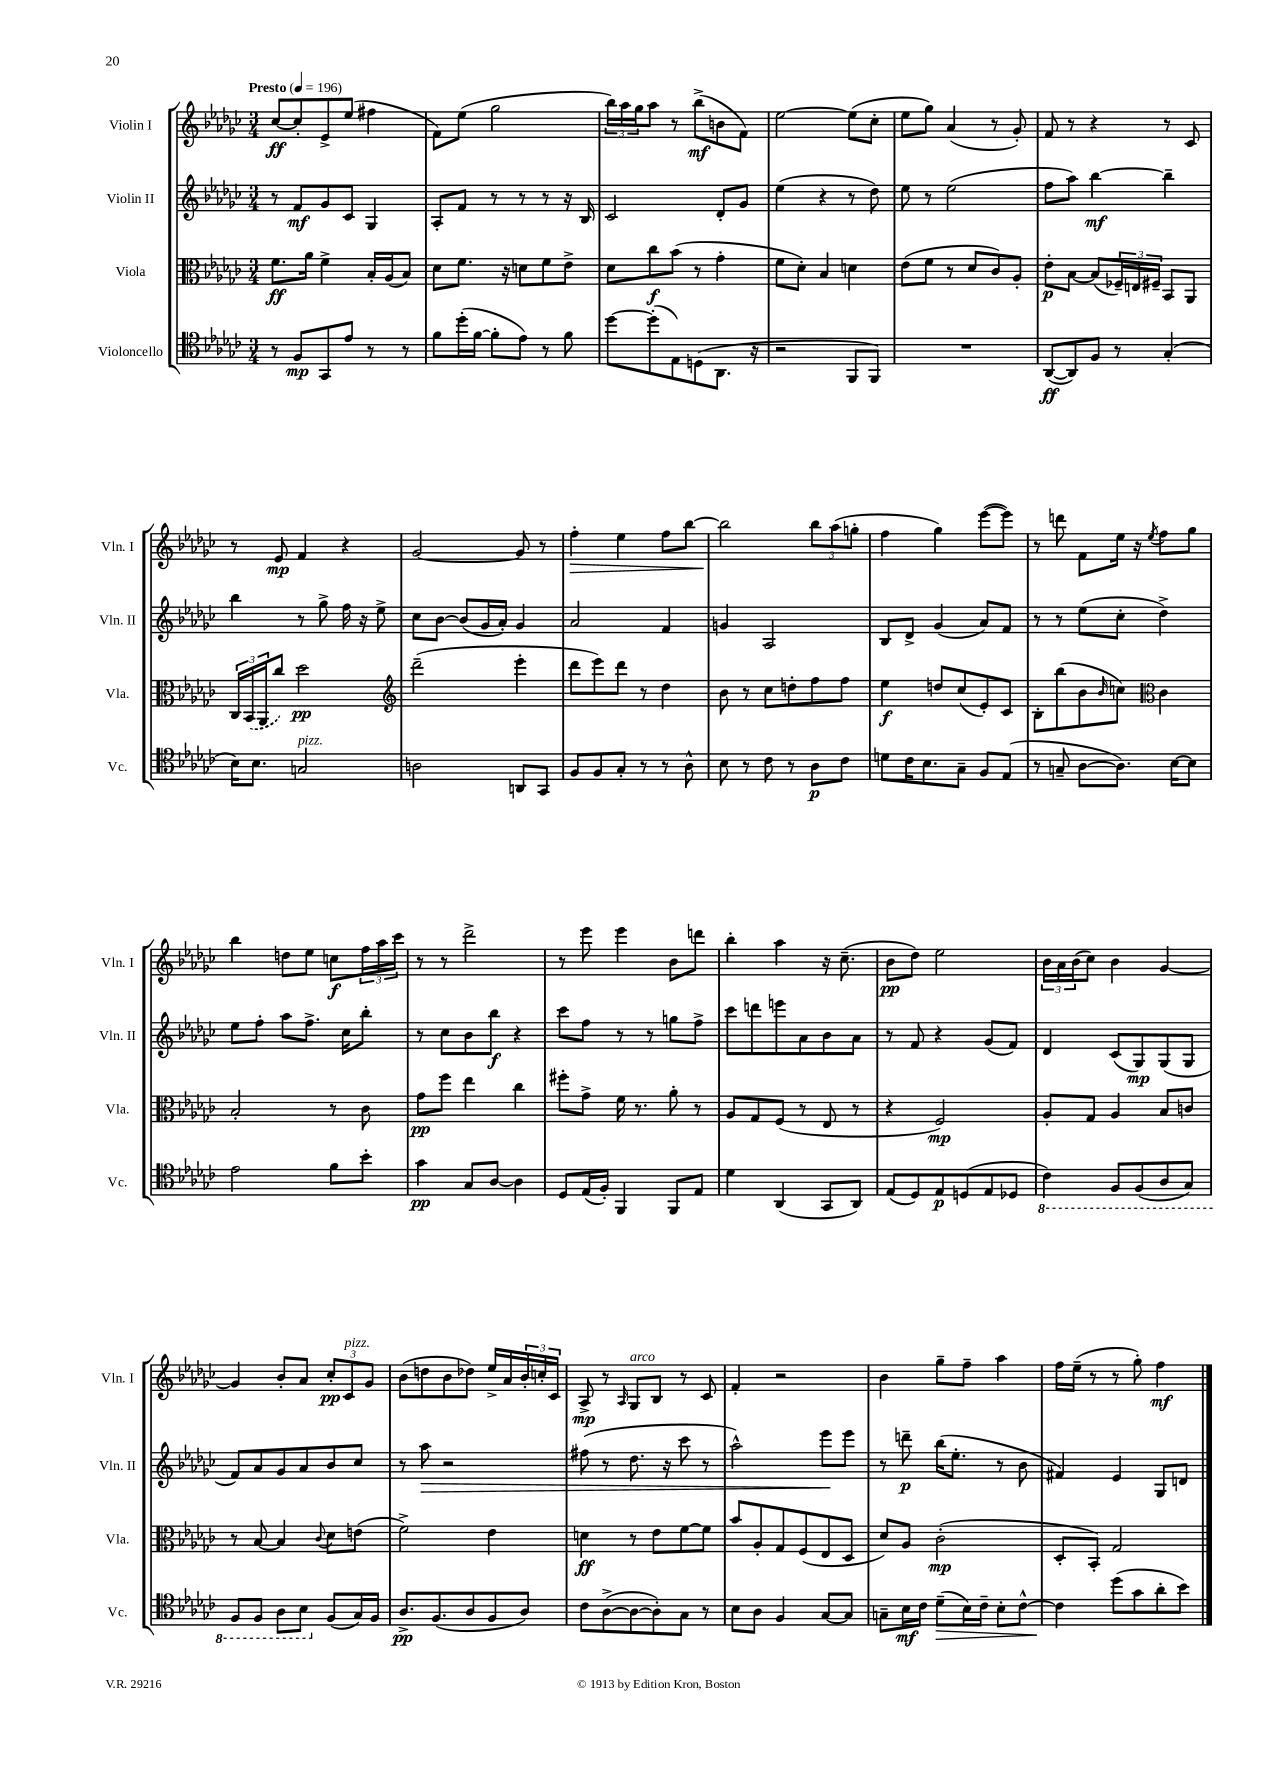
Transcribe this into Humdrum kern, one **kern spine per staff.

**kern	**dynam	**kern	**dynam	**kern	**dynam	**kern	**dynam
*part4	*part4	*part3	*part3	*part2	*part2	*part1	*part1
*staff4	*staff4	*staff3	*staff3	*staff2	*staff2	*staff1	*staff1
*I"Violoncello	*	*I"Viola	*	*I"Violin II	*	*I"Violin I	*
*I'Vc.	*	*I'Vla.	*	*I'Vln. II	*	*I'Vln. I	*
*clefC4	*	*clefC3	*	*clefG2	*	*clefG2	*
*k[b-e-a-d-g-c-]	*	*k[b-e-a-d-g-c-]	*	*k[b-e-a-d-g-c-]	*	*k[b-e-a-d-g-c-]	*
*M3/4	*	*M3/4	*	*M3/4	*	*M3/4	*
*MM196	*	*MM196	*	*MM196	*	*MM196	*
=1	=1	=1	=1	=1	=1	=1	=1
!	!	!	!	!	!	!LO:TX:a:B:t=Presto	!
8r	.	8.f\L	ff	8r	.	[8cc-/L	ff
8F/L	mp	.	.	8f/L	mf	8cc-'/]	.
.	.	16a-\Jk	.	.	.	.	.
8GG-/	.	4f^\	.	8g-/	.	8e-^/	.
8e-/J	.	.	.	8c-/J	.	(8ee-/J	.
8r	.	16B-'/LL	.	4G-/	.	4ff#X\	.
.	.	(16A-/J	.	.	.	.	.
8r	.	8B-/J)	.	.	.	.	.
=2	=2	=2	=2	=2	=2	=2	=2
8f\L	.	8d-\L	.	8A-'/L	.	8f\L)	.
(16dd-'\L	.	8.f\J	.	8f/J	.	(8ee-\J	.
[16f\JJ	.	.	.	.	.	.	.
8f'\L]	.	.	.	8r	.	2gg-\	.
.	.	16r	.	.	.	.	.
8e-\J)	.	8dn\L	.	8r	.	.	.
8r	.	8f\	.	8r	.	.	.
8f\	.	8e-^\J	.	16r	.	.	.
.	.	.	.	16B-/	.	.	.
=3	=3	=3	=3	=3	=3	=3	=3
[8dd-\L	.	8d-\L	.	2c-/	.	24bb-\LL)	.
.	.	.	.	.	.	24aa-\	.
.	.	.	.	.	.	24gg-\J	.
(8dd-'\]	.	8cc-\	f	.	.	8aa-\J	.
8E-\)	.	(8b-\J	.	.	.	8r	.
(8Dn\	.	8r	.	.	.	(8bb-^\L	mf
8.AA-\J	.	4g-'\	.	8d-'/L	.	8bn\	.
.	.	.	.	8g-/J	.	8f\J)	.
16r	.	.	.	.	.	.	.
=4	=4	=4	=4	=4	=4	=4	=4
2r	.	8f\L	.	(4ee-\	.	[2ee-\	.
.	.	8d-'\J)	.	.	.	.	.
.	.	4B-/	.	4r	.	.	.
8FF/L	.	4dn\	.	8r	.	(8ee-\L]	.
8FF/J)	.	.	.	8dd-\)	.	8cc-'\J	.
=5	=5	=5	=5	=5	=5	=5	=5
2.r	.	(8e-\L	.	8ee-\	.	8ee-\L	.
.	.	8f\J	.	8r	.	8gg-\J)	.
.	.	8r	.	(2ee-\	.	(4a-/	.
.	.	8d-/L	.	.	.	.	.
.	.	8c-/)	.	.	.	8r	.
.	.	8A-'/J	.	.	.	8g-'/)	.
=6	=6	=6	=6	=6	=6	=6	=6
([8AA-/L	ff	8e-'\L	p	8ff\L	.	8f/	.
8AA-/])	.	[8B-\J	.	8aa-\J)	.	8r	.
8F/J	.	(8B-/L]	.	[4bb-\	mf	4r	.
8r	.	24F-X~/L)	.	.	.	.	.
.	.	24En/	.	.	.	.	.
.	.	24F#X~/JJ	.	.	.	.	.
(4G-'/	.	8BB-/L	.	4bb-~\]	.	8r	.
.	.	8AA-/J	.	.	.	8c-/	.
!!LO:LB:g=z
=7	=7	=7	=7	=7	=7	=7	=7
16B-\KL)	.	24C-/LL	.	4bb-\	.	8r	.
.	.	(24BB-/	.	.	.	.	.
8.B-\J	.	.	.	.	.	.	.
.	.	24AA-/J	.	.	.	.	.
.	.	8cc-/J)	.	.	.	8e-/	mp
!LO:TX:a:i:t=pizz.	!	!	!	!	!	!	!
2Gn/	.	2dd-\	pp	8r	.	4f/	.
.	.	.	.	8gg-^\	.	.	.
.	.	.	.	16ff\	.	4r	.
.	.	.	.	16r	.	.	.
.	.	.	.	8ee-^\	.	.	.
=8	=8	=8	=8	=8	=8	=8	=8
*	*	*clefG2	*	*	*	*	*
2An\	.	(2ddd-~\	.	8cc-\L	.	[2g-/	.
.	.	.	.	[8b-\J	.	.	.
.	.	.	.	(8b-/L]	.	.	.
.	.	.	.	16g-/L	.	.	.
.	.	.	.	16a-'/JJ)	.	.	.
8AAn/L	.	4eee-'\	.	4g-/	.	8g-/]	.
8GG-/J	.	.	.	.	.	8r	.
=9	=9	=9	=9	=9	=9	=9	=9
!	!	!	!	!	!	!	!LO:HP:b
8F/L	.	8ddd-\L	.	2a-/	.	4ff'\	>
8F/	.	8eee-\)	.	.	.	.	.
8G-'/J	.	8ddd-\J	.	.	.	4ee-\	.
8r	.	8r	.	.	.	.	.
8r	.	4dd-\	.	4f/	.	8ff\L	.
8A-^^\	.	.	.	.	.	[8bb-\J	.
=10	=10	=10	=10	=10	=10	=10	=10
8B-\	.	8b-\	.	4gn/	.	2bb-\]	.
8r	.	8r	.	.	.	.	.
8c-\	.	8cc-\L	.	2A-/	.	.	.
8r	.	8ddn'\	.	.	.	.	.
8A-\L	p	8ff\	.	.	.	12bb-\L	]
.	.	.	.	.	.	(12aa-\	.
8c-\J	.	8ff\J	.	.	.	.	.
.	.	.	.	.	.	12ggn'\J	.
=11	=11	=11	=11	=11	=11	=11	=11
8dn\L	.	4ee-\	f	8B-/L	.	4ff\	.
16c-\K	.	.	.	8d-^/J	.	.	.
8.B-\	.	.	.	.	.	.	.
.	.	8ddn/L	.	(4g-/	.	4gg-\)	.
8G-~\J	.	(8cc-/	.	.	.	.	.
8F/L	.	8e-'/)	.	8a-/L)	.	([8eee-\L	.
(8E-/J	.	8c-/J	.	8f/J	.	8eee-\J])	.
=12	=12	=12	=12	=12	=12	=12	=12
8r	.	8B-'\L	.	8r	.	8r	.
8Gn~/	.	(8bb-\	.	8r	.	8dddn\	.
[8A-\L	.	8b-\	.	(8ee-\L	.	8f\L	.
.	.	16qqb-/	.	.	.	.	.
8.A-\J])	.	8ccn\J)	.	8cc-'\J	.	16ee-\Jk	.
.	.	.	.	.	.	16r	.
*	*	*clefC3	*	*	*	*	*
.	.	.	.	.	.	8qee-/	.
.	.	4c-\	.	4dd-^\)	.	8ff\L	.
[16B-\KL	.	.	.	.	.	.	.
8B-\J]	.	.	.	.	.	8gg-\J	.
!!LO:LB:g=z
=13	=13	=13	=13	=13	=13	=13	=13
2e-\	.	2B-'/	.	8ee-\L	.	4bb-\	.
.	.	.	.	8ff'\J	.	.	.
.	.	.	.	8aa-\L	.	8ddn\L	.
.	.	.	.	8.ff^\J	.	8ee-\J	.
8f\L	.	8r	.	.	.	8ccn\L	f
.	.	.	.	16cc-\KL	.	.	.
8b-'\J	.	8c-\	.	8bb-'\J	.	24ff\L	.
.	.	.	.	.	.	24aa-\	.
.	.	.	.	.	.	24ccc-\JJ	.
=14	=14	=14	=14	=14	=14	=14	=14
4g-\	pp	8g-\L	pp	8r	.	8r	.
.	.	8ff\J	.	8cc-\L	.	8r	.
8G-/L	.	4ee-\	.	8b-\	.	2ddd-^\	.
[8A-/J	.	.	.	8bb-\J	f	.	.
4A-\]	.	4cc-\	.	4r	.	.	.
=15	=15	=15	=15	=15	=15	=15	=15
8D-/L	.	8ff#X'\L	.	8ccc-\L	.	8r	.
(16E-/L	.	8g-^\J	.	8ff\J	.	8eee-\	.
16F'/JJ)	.	.	.	.	.	.	.
4FF/	.	16f\	.	8r	.	4eee-\	.
.	.	8.r	.	.	.	.	.
.	.	.	.	8r	.	.	.
8FF/L	.	8a-'\	.	8ggn\L	.	8b-\L	.
8E-/J	.	8r	.	8ff^\J	.	8dddn\J	.
=16	=16	=16	=16	=16	=16	=16	=16
4d-\	.	8A-/L	.	8ccc-\L	.	4bb-'\	.
.	.	8G-/	.	8dddn\	.	.	.
(4AA-/	.	(8F/J	.	8eeen\	.	4aa-\	.
.	.	8r	.	8a-\	.	.	.
8GG-/L	.	8E-/	.	8b-\	.	16r	.
.	.	.	.	.	.	(8.cc-~\	.
8AA-/J)	.	8r	.	8a-\J	.	.	.
=17	=17	=17	=17	=17	=17	=17	=17
(8E-/L	.	4r	.	8r	.	8b-\L	pp
8D-/)	.	.	.	8f/	.	8dd-\J)	.
8E-/	p	2F/)	mp	4r	.	2ee-\	.
(8Dn/	.	.	.	.	.	.	.
8E-/	.	.	.	(8g-/L	.	.	.
8D-X/J	.	.	.	8f/J)	.	.	.
=18	=18	=18	=18	=18	=18	=18	=18
*8ba	*	*	*	*	*	*	*
4C-\)	.	8A-'/L	.	4d-/	.	24b-\LL	.
.	.	.	.	.	.	24a-\	.
.	.	.	.	.	.	(24b-\J	.
.	.	8G-/J	.	.	.	8cc-\J)	.
8FF/L	.	4A-/	.	(8c-/L	.	4b-\	.
(8FF/	.	.	.	8G-/)	mp	.	.
8AA-/	.	8B-/L	.	(8G-/	.	[4g-/	.
8GG-/J)	.	8cn/J	.	8G-/J	.	.	.
!!LO:LB:g=z
=19	=19	=19	=19	=19	=19	=19	=19
8FF/L	.	8r	.	8f/L)	.	4g-/]	.
8FF/J	.	[8B-/	.	8a-/	.	.	.
8AA-\L	.	4B-/]	.	8g-/	.	8b-'/L	.
8BB-\J	.	.	.	8a-/	.	8a-/J	.
.	.	8qqc-/	.	.	.	.	.
*X8ba	*	*	*	*	*	*	*
(8F/L	.	8d-\L	.	8b-/	.	12cc-'/L	pp
!	!	!	!	!	!	!LO:TX:a:i:t=pizz.	!
.	.	.	.	.	.	12c-/	.
16G-/L)	.	(8en\J	.	8cc-/J	.	.	.
.	.	.	.	.	.	12g-/J	.
16F/JJ	.	.	.	.	.	.	.
=20	=20	=20	=20	=20	=20	=20	=20
8.A-^/L	pp	2f^\)	.	8r	.	(8b-\L	.
!	!	!	!	!	!LO:HP:b	!	!
.	.	.	.	8aa-\	>	8ddn\	.
(8.F/	.	.	.	.	.	.	.
.	.	.	.	2r	.	8b-\	.
8A-/	.	.	.	.	.	8dd-X\J)	.
8F/	.	4e-\	.	.	.	16ee-^/LL	.
.	.	.	.	.	.	16a-/	.
8A-/J)	.	.	.	.	.	24b-'/	.
.	.	.	.	.	.	24ccn'/	.
.	.	.	.	.	.	24c-/JJ	.
=21	=21	=21	=21	=21	=21	=21	=21
8c-\L	.	4dn\	ff	(8ff#X\	.	8A-^/	mp
([8A-^\	.	.	.	8r	.	8r	.
.	.	.	.	.	.	16qqA-/	.
!	!	!	!	!	!	!LO:TX:a:i:t=arco	!
8A-\_	.	8r	.	8.dd-\	.	8G-/L	.
8A-'\])	.	8e-\L	.	.	.	8B-/J	.
.	.	.	.	16r	.	.	.
8G-\J	.	[8f\	.	8ccc-\	.	8r	.
8r	.	8f\J]	.	8r	.	8c-/	.
=22	=22	=22	=22	=22	=22	=22	=22
8B-\L	.	8b-/L	.	2aa-^^\)	.	4f'/	.
8A-\J	.	8A-'/	.	.	.	.	.
4F/	.	8G-/	.	.	.	2r	.
.	.	(8F/	.	.	.	.	.
[8G-/L	.	8E-/	.	8eee-\L	.	.	.
8G-/J]	.	8D-/J	.	8eee-\J	]	.	.
=23	=23	=23	=23	=23	=23	=23	=23
8Gn~\L	.	8d-/L)	.	8r	.	4b-\	.
16B-\L	mf	8A-/J	.	8dddn~\	p	.	.
16c-\JJ	.	.	.	.	.	.	.
!	!LO:HP:b	!	!	!	!	!	!
(8d-~\L	>	(2c-'\	mp	(16bb-\KL	.	8gg-~\L	.
.	.	.	.	8.ee-'\J	.	.	.
16B-\L)	.	.	.	.	.	8ff~\J	.
16c-~\JJ	.	.	.	.	.	.	.
8B-'\L	.	.	.	8r	.	4aa-\	.
[8c-^^\J	.	.	.	8b-\	.	.	.
=24	=24	=24	=24	=24	=24	=24	=24
4c-\]	.	8D-'/L	.	4f#X/)	.	16ff\LL	.
.	.	.	.	.	.	(16ee-~\JJ	.
.	.	8BB-'/J)	.	.	.	8r	.
(8dd-\L	]	2G-/	.	4e-/	.	8r	.
8g-\	.	.	.	.	.	8gg-'\)	.
8a-'\	.	.	.	8G-/L	.	4ff\	mf
8b-\J)	.	.	.	8dn/J	.	.	.
==	==	==	==	==	==	==	==
*-	*-	*-	*-	*-	*-	*-	*-
